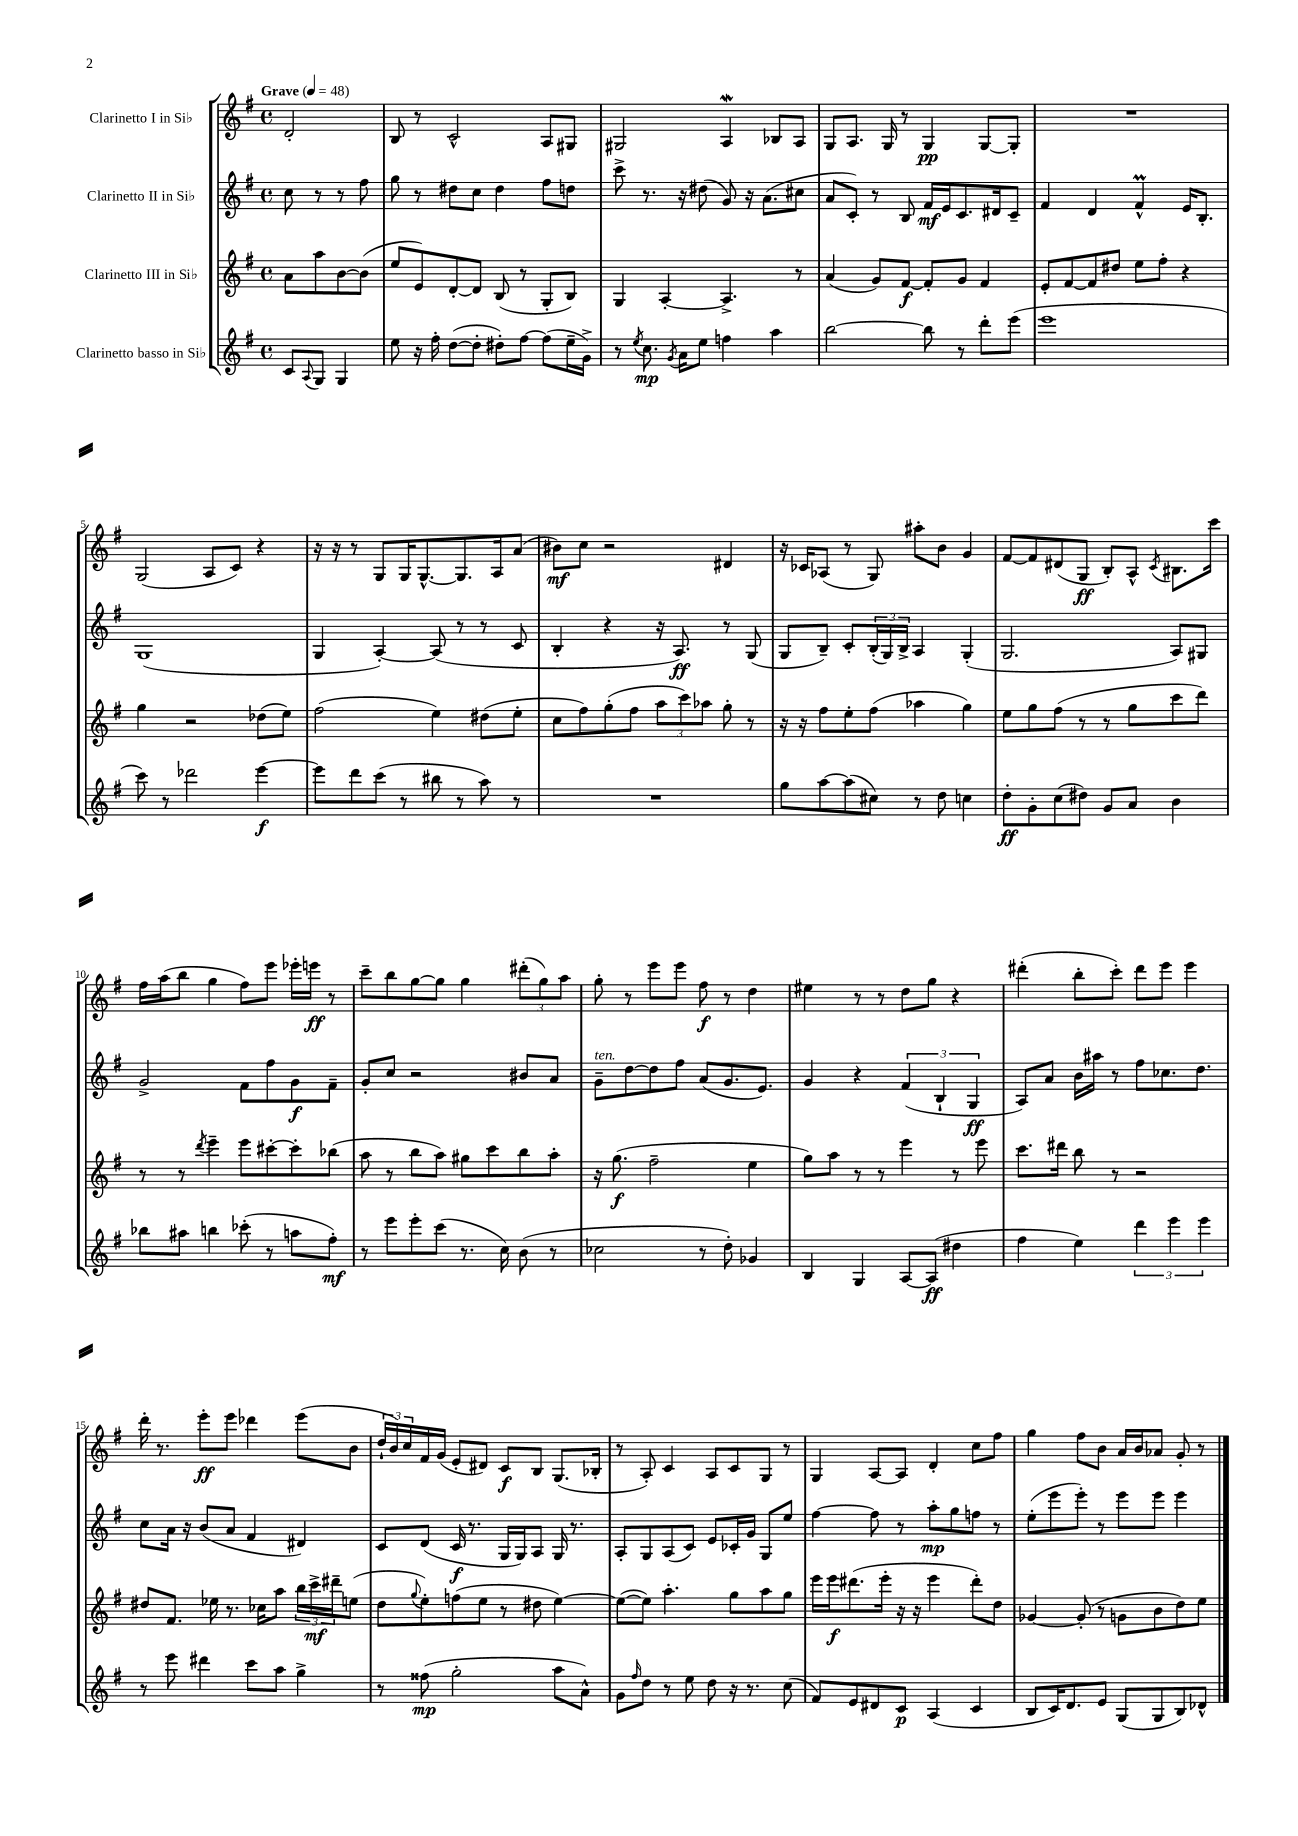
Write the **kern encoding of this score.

**kern	**kern	**kern	**kern
*staff4	*staff3	*staff2	*staff1
*clefG2	*clefG2	*clefG2	*clefG2
*k[f#]	*k[f#]	*k[f#]	*k[f#]
*M4/4	*M4/4	*M4/4	*M4/4
*met(c)	*met(c)	*met(c)	*met(c)
*MM48	*MM48	*MM48	*MM48
8c	8a	8cc	2d'
8qqA	.	.	.
8G	8aa	8r	.
4G	[8b	8r	.
.	(8b]	8ff#	.
=	=	=	=
8ee	8ee	8gg	8B
16r	8e)	8r	8r
16ff#'	.	.	.
([8dd	[8d'	8dd#	2c^^
8dd']	8d]	8cc	.
8dd#')	(8B	4dd#	.
[8ff#	8r	.	.
(8ff#]	8G'	8ff#	8A
16ee~	8B)	8dd	8G#
16g^)	.	.	.
=	=	=	=
8r	4G	8ccc^	2G#
8qee	.	.	.
8.cc	.	8.r	.
.	[4A'	.	.
8qg	.	.	.
16a	.	16r	.
8ee	.	(8dd#	.
4ff	4.A^]	8g)	4A
.	.	16r	.
.	.	(8.a	.
4aa	.	.	8B-
.	8r	8cc#	8A
=	=	=	=
[2bb	(4a	8a	8G
.	.	8c')	8.A
.	8g)	8r	.
.	.	.	16G
.	[8f#	8B	8r
8bb]	8f#']	16f#	4G
.	.	16e	.
8r	8g	8.c	.
8ddd'	4f#	.	[8G
.	.	16d#	.
(8eee	.	8c~	8G']
=	=	=	=
1eee	8e'	4f#	1r
.	[8f#	.	.
.	8f#]	4d	.
.	8dd#	.	.
.	8ee	4f#^^	.
.	8ff#'	.	.
.	4r	16e	.
.	.	8.B'	.
=	=	=	=
8ccc)	4gg	(1G	(2G
8r	.	.	.
2ddd-	2r	.	.
.	.	.	8A
.	.	.	8c)
[4eee	(8dd-	.	4r
.	8ee)	.	.
=	=	=	=
8eee]	(2ff#	4G	16r
.	.	.	16r
8ddd	.	.	8r
(8ccc	.	[4A')	8G
8r	.	.	16G
.	.	.	[8.G^^
8bb#	4ee)	(8A]	.
8r	.	8r	8.G]
8aa)	(8dd#	8r	.
.	.	.	16A
8r	8ee'	8c	(8a
=	=	=	=
1r	8cc	4B'	8b#)
.	8ff#)	.	8cc
.	(8gg'	4r	2r
.	8ff#	.	.
.	12aa	16r	.
.	.	8.A)	.
.	12ccc)	.	.
.	12aa-	.	.
.	8gg'	8r	4d#
.	8r	(8G	.
=	=	=	=
8gg	16r	8G	16r
.	16r	.	16c-
[8aa	8ff#	8B~)	(8A-
(8aa]	8ee'	8c'	8r
8cc#)	(8ff#	(24B'	8G)
.	.	24G)	.
.	.	24B^	.
8r	4aa-	4A	8aa#'
8dd	.	.	8b
4cc	4gg)	(4G'	4g
=	=	=	=
8dd'	8ee	2.G	[8f#
8g'	8gg	.	8f#]
(8cc	(8ff#	.	(8d#
8dd#)	8r	.	8G
8g	8r	.	8B')
8a	8gg	.	8A^^
.	.	.	8qc
4b	8ccc	8A)	8.B#
.	8ddd)	8G#	.
.	.	.	16ccc
=	=	=	=
8bb-	8r	2g^	16ff#
.	.	.	(16aa
8aa#	8r	.	8bb
.	8qddd	.	.
4bb	4eee~	.	4gg
(8ccc-'	8eee	8f#	8ff#)
8r	[8ccc#'	8ff#	8eee
8aa	8ccc#']	8g	16eee-'
.	.	.	16eee
8ff#')	(8bb-	8f#~	8r
=	=	=	=
8r	8aa	8g'	8ccc~
8eee	8r	8cc	8bb
8eee'	8bb	2r	[8gg
(8ccc	8aa)	.	8gg]
8.r	8gg#	.	4gg
.	8ccc	.	.
16cc)	.	.	.
(8b	8bb	8b#	(12ddd#'
.	.	.	12gg)
8r	8aa'	8a	.
.	.	.	12aa
=	=	=	=
2cc-	16r	8g~	8gg'
.	(8.gg	.	.
.	.	[8dd	8r
.	2ff#~	8dd]	8eee
.	.	8ff#	8eee
8r	.	(8a	8ff#
8dd')	.	8.g	8r
4g-	4ee	.	4dd
.	.	8.e)	.
=	=	=	=
4B	8gg)	4g	4ee#
.	8aa	.	.
4G	8r	4r	8r
.	8r	.	8r
[8A	4eee	(6f#	8dd
(8A]	.	.	8gg
.	.	6B`	.
4dd#	8r	.	4r
.	.	6G	.
.	8eee	.	.
=	=	=	=
4ff#	8.ccc	8A)	(4ddd#'
.	.	8a	.
.	16ddd#	.	.
4ee)	8bb	16b	8bb'
.	.	16aa#	.
.	8r	8r	8ccc')
6ddd	2r	8ff#	8ddd#
.	.	8.cc-	8eee
6eee	.	.	.
.	.	.	4eee
.	.	8.dd	.
6eee	.	.	.
=	=	=	=
8r	8dd#	8cc	16ddd'
.	.	.	8.r
8eee	8.f#	16a	.
.	.	16r	.
4ddd#	.	(8b	8eee'
.	16ee-	.	.
.	8.r	8a	8eee
8ccc	.	4f#	4ddd-
.	16cc-	.	.
8aa	8aa	.	.
4gg^	24bb	4d#)	(8eee
.	24ccc^	.	.
.	24ddd#~	.	.
.	(8ee	.	8b
=	=	=	=
8r	8dd	8c	24dd`
.	.	.	24b)
.	.	.	24cc
.	8qqgg	.	.
(8ff##	8ee')	(8d	16f#
.	.	.	(16g
2gg'	(8ff	16c	8e'
.	.	8.r	.
.	8ee	.	8d#)
.	8r	16G	8c
.	.	16G)	.
.	8dd#	8A	8B
8aa	[4ee)	16G	(8.G
.	.	8.r	.
8a^^)	.	.	.
.	.	.	16B-'
=	=	=	=
8g	(8ee_	8A'	8r
16qqff#	.	.	.
8dd	8ee])	8G	8A')
8r	4.aa'	(8A	4c
8ee	.	8c)	.
8dd	.	8e	8A
16r	8gg	16c-'	8c
8.r	.	16g	.
.	8aa	8G	8G
(8cc	8gg	8ee	8r
=	=	=	=
8f#)	16eee	[4ff#	4G
.	16eee	.	.
8e	(8.ddd#	.	.
8d#	.	8ff#]	[8A
.	16eee'	.	.
8c	16r	8r	8A]
.	16r	.	.
(4A	4eee	8aa'	4d'
.	.	8gg	.
4c	8ddd#')	8ff	8cc
.	8dd	8r	8ff#
=	=	=	=
8B	[4g-	(8ee'	4gg
16c)	.	8eee	.
8.d	.	.	.
.	(8g-']	8eee')	8ff#
8e	8r	8r	8b
(8G	8g	8eee	16a
.	.	.	16b
8G	8b	8eee	8a-
8B)	8dd)	4eee	8g'
8d-^^	8ee	.	8r
==	==	==	==
*-	*-	*-	*-
